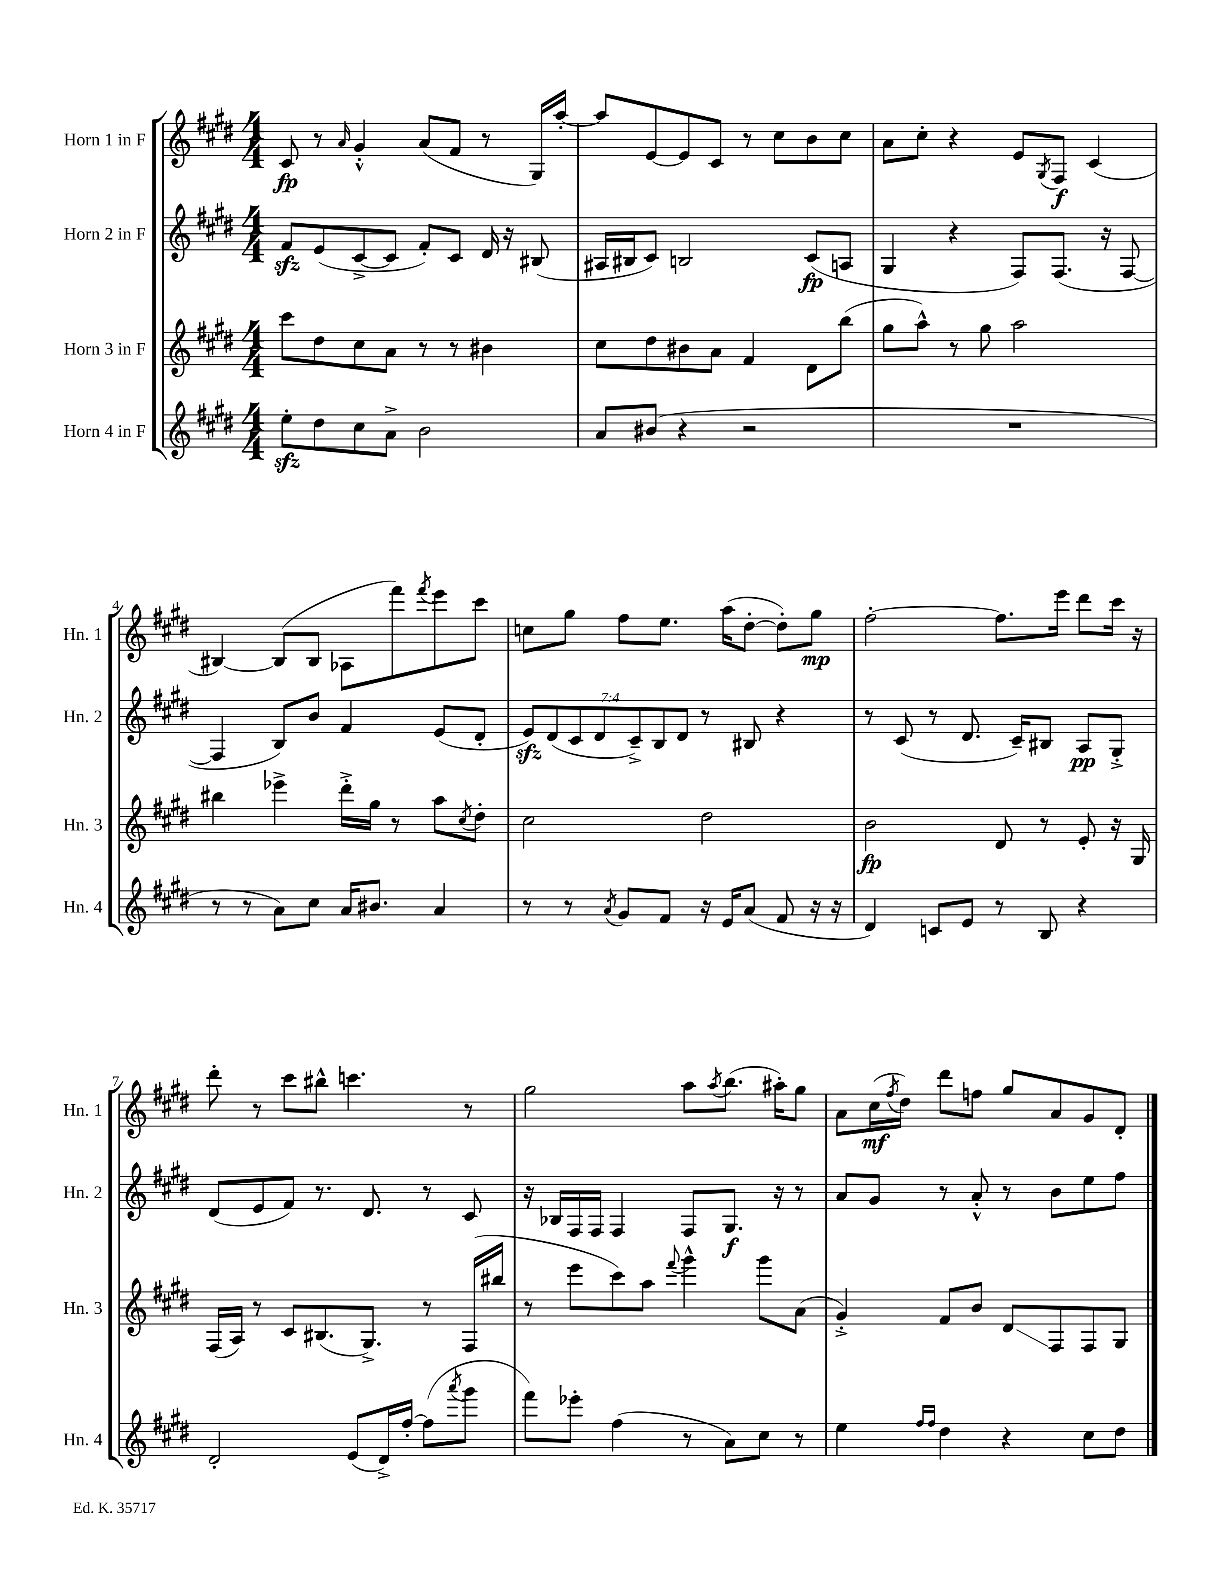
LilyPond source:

<<
\new StaffGroup <<
\new Staff = "s0" \with { instrumentName = "Horn 1 in F" shortInstrumentName = "Hn. 1" } {
    \clef treble \key e \major \numericTimeSignature \time 4/4
    cis'8\fp r8 \grace { a'16 } gis'4-.-^ a'8( fis'8 r8 gis16) a''16~-. |
    a''8 e'8~ e'8 cis'8 r8 cis''8 b'8 cis''8 |
    a'8 cis''8-. r4 e'8 \acciaccatura { gis8 } fis8\f cis'4( |
    bis4~) bis8( bis8 aes8 fis'''8) \acciaccatura { fis'''8 } e'''8 cis'''8 |
    c''8 gis''8 fis''8 e''8. a''16( dis''8~-. dis''8-.) gis''8\mp |
    fis''2~-. fis''8. e'''16 dis'''8 cis'''16 r16 |
    dis'''8-. r8 cis'''8 bis''8-^ c'''4. r8 |
    gis''2 a''8 \acciaccatura { a''8 } b''8.( ais''16-.) gis''8 |
    a'8 cis''16\mf( \acciaccatura { fis''8 } dis''16) dis'''8 f''8 gis''8 a'8 gis'8 dis'8-. \bar "|." |
}
\new Staff = "s1" \with { instrumentName = "Horn 2 in F" shortInstrumentName = "Hn. 2" } {
    \clef treble \key e \major \numericTimeSignature \time 4/4 \override Staff.TupletNumber.text = #tuplet-number::calc-fraction-text
    fis'8\sfz e'8( cis'8~-> cis'8 fis'8-.) cis'8 dis'16 r16 bis8( |
    ais16 bis16 cis'8) b2 cis'8\fp( a8 |
    gis4 r4 fis8) fis8.( r16 fis8~ |
    fis4 b8) b'8 fis'4 e'8( dis'8-. |
    \tuplet 7/4 { e'8\sfz) dis'8( cis'8 dis'8 cis'8--->) b8 dis'8 } r8 bis8 r4 |
    r8 cis'8( r8 dis'8. cis'16--) bis8 a8\pp gis8-.-> |
    dis'8( e'8 fis'8) r8. dis'8. r8 cis'8 |
    r16 bes16 fis16 fis16 fis4 fis8 gis8.\f r16 r8 |
    a'8 gis'8 r8 a'8-.-^ r8 b'8 e''8 fis''8 \bar "|." |
}
\new Staff = "s2" \with { instrumentName = "Horn 3 in F" shortInstrumentName = "Hn. 3" } {
    \clef treble \key e \major \numericTimeSignature \time 4/4
    cis'''8 dis''8 cis''8 a'8 r8 r8 bis'4 |
    cis''8 dis''8 bis'8 a'8 fis'4 dis'8 b''8( |
    gis''8 a''8-^) r8 gis''8 a''2 |
    bis''4 ees'''4-> dis'''16-.-> gis''16 r8 a''8 \acciaccatura { cis''8 } dis''8-. |
    cis''2 dis''2 |
    b'2\fp dis'8 r8 e'8-. r16 gis16 |
    fis16( a16) r8 cis'8 bis8.( gis8.->) r8 fis16( bis''16 |
    r8 e'''8 cis'''8) a''8 \appoggiatura { fis'''8 } gis'''4-^ gis'''8 a'8( |
    gis'4-.->) fis'8 b'8 dis'8\glissando fis8 fis8 gis8 \bar "|." |
}
\new Staff = "s3" \with { instrumentName = "Horn 4 in F" shortInstrumentName = "Hn. 4" } {
    \clef treble \key e \major \numericTimeSignature \time 4/4
    e''8-.\sfz dis''8 cis''8 a'8-> b'2 |
    a'8 bis'8( r4 r2 |
    R1 |
    r8 r8 a'8) cis''8 a'16 bis'8. a'4 |
    r8 r8 \acciaccatura { a'8 } gis'8 fis'8 r16 e'16 a'8( fis'8 r16 r16 |
    dis'4) c'8 e'8 r8 b8 r4 |
    dis'2-. e'8( dis'16->) fis''16~-. fis''8( \acciaccatura { a'''8 } gis'''8 |
    fis'''8) ees'''8-. fis''4( r8 a'8) cis''8 r8 |
    e''4 \grace { fis''16 fis''16 } dis''4 r4 cis''8 dis''8 \bar "|." |
}
>>
>>
